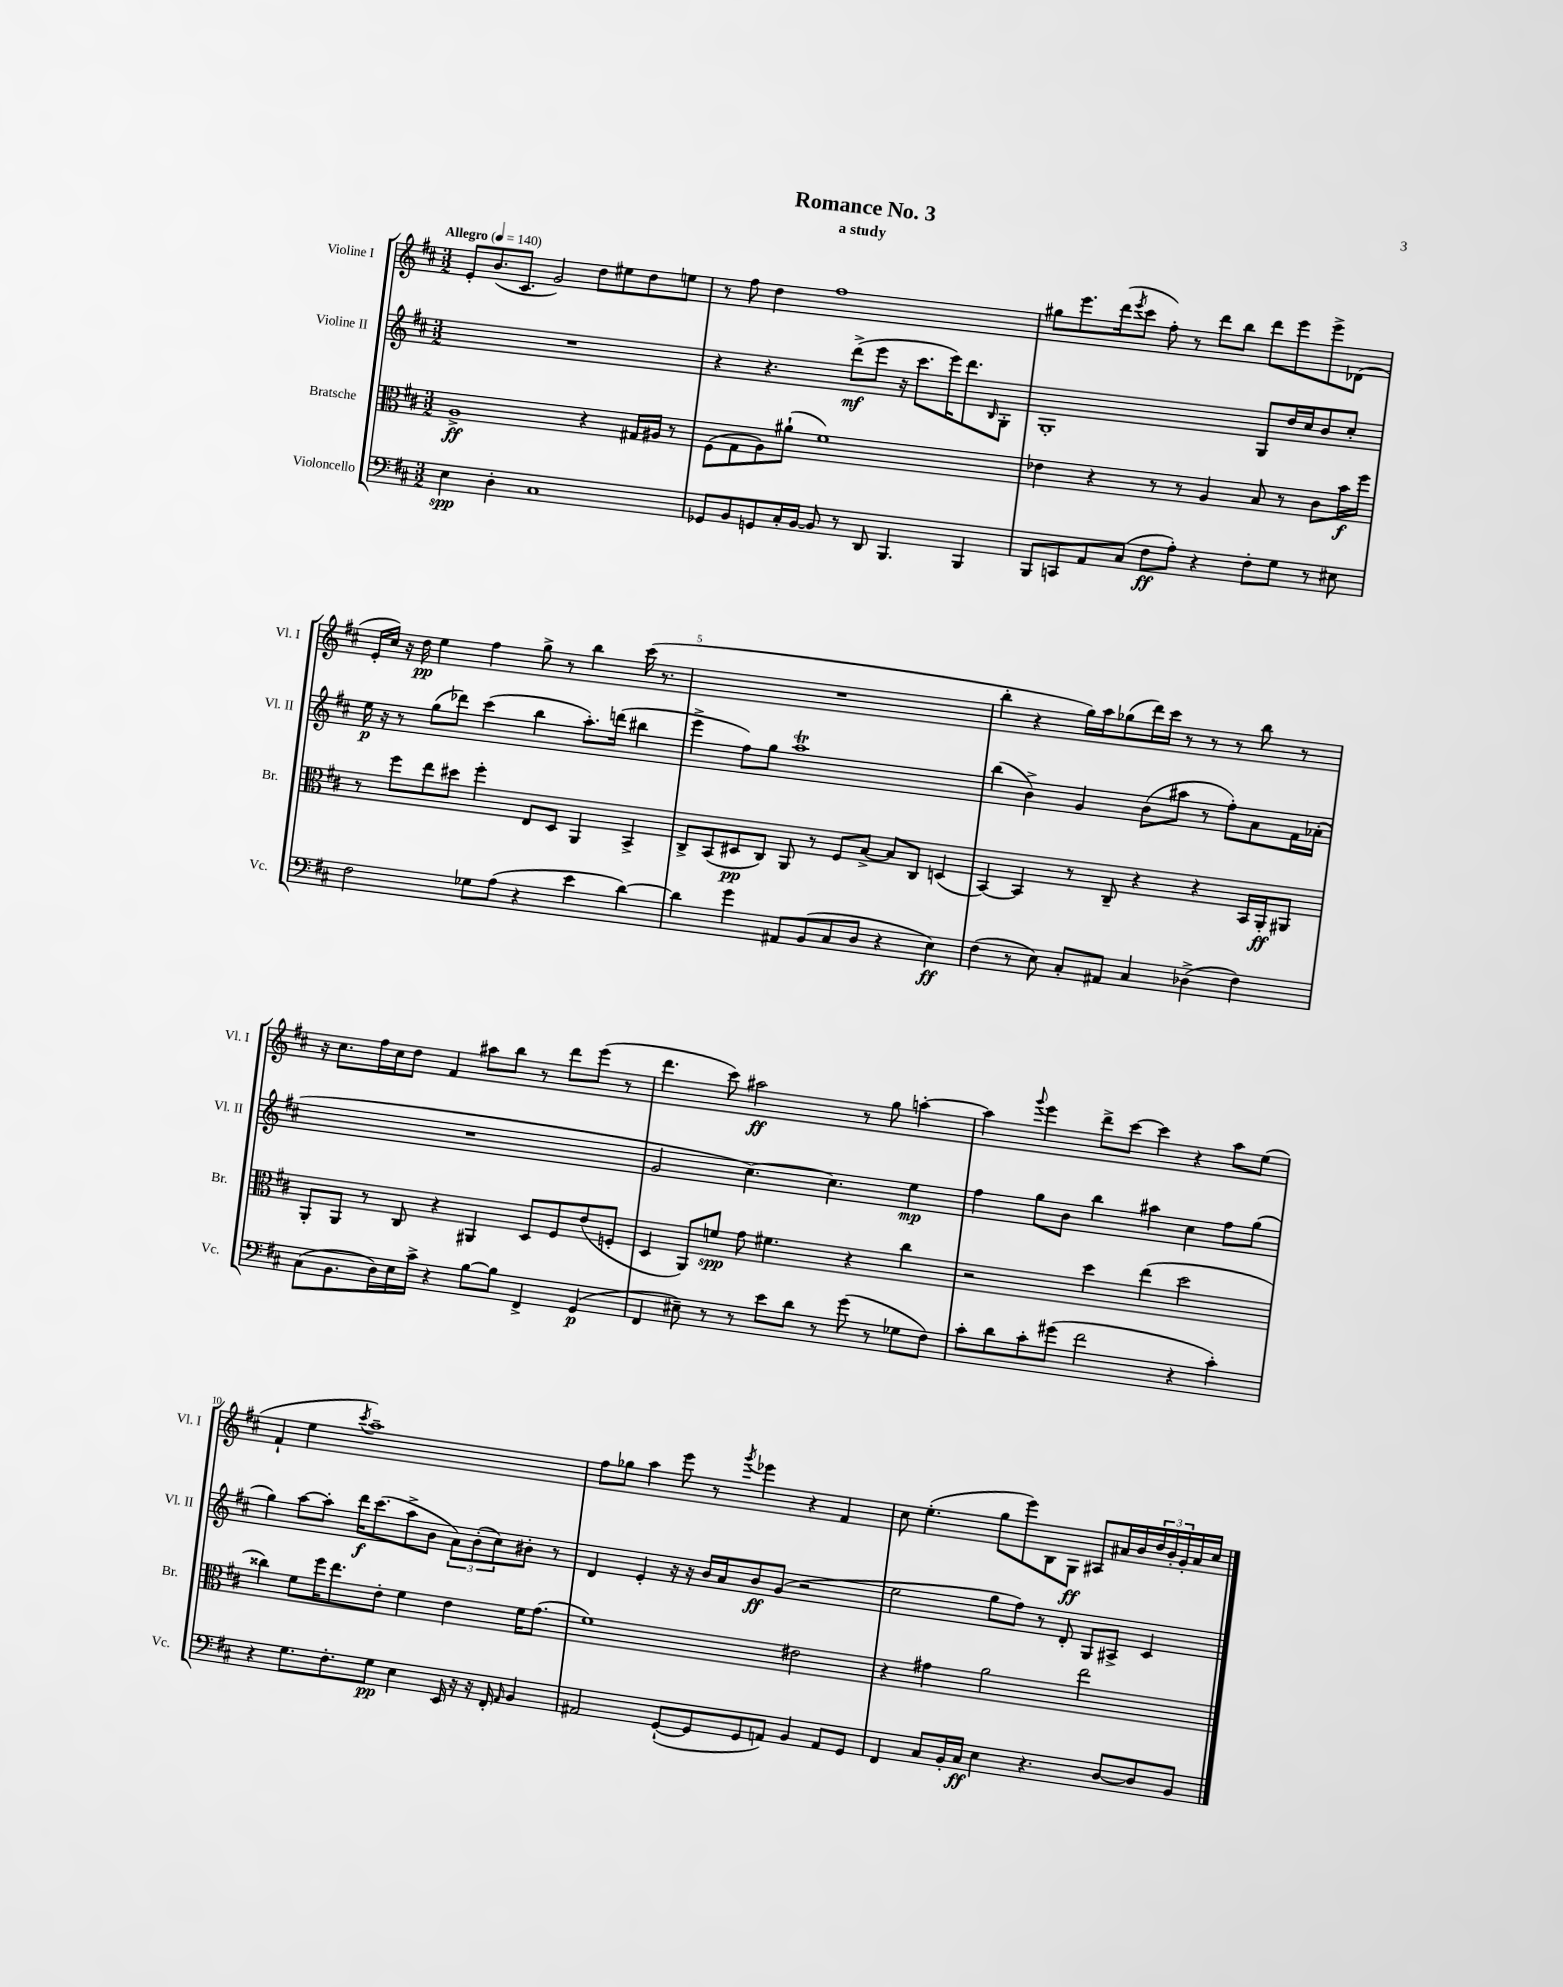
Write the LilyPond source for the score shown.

\header { title = "Romance No. 3" subtitle = "a study" }
<<
\new StaffGroup <<
\new Staff = "s0" \with { instrumentName = "Violine I" shortInstrumentName = "Vl. I" } {
    \clef treble \key d \major \numericTimeSignature \time 3/2 \tempo "Allegro" 4 = 140
    e'8-. b'8.( cis'8. g'2) d''8 eis''8 d''8 e''8 |
    r8 fis''8 d''4 fis''1 |
    gis''8 e'''8. d'''16( \acciaccatura { e'''8 } cis'''8 fis''8-.) r8 d'''8 b''8 d'''8 e'''8 e'''8-> des'8( |
    e'16-. cis''16) r16 d''16\pp e''4 fis''4 g''8-> r8 b''4 cis'''16( r8. |
    R1. |
    b''4-. r4 g''16) a''16 ges''8( d'''16) cis'''16 r8 r8 r8 b''8 r8 |
    r16 cis''8. fis''16 cis''16 d''8 fis'4 ais''8 b''8 r8 d'''8 e'''8( r8 |
    d'''4. cis'''8) ais''2\ff r8 g''8 a''4~-. |
    a''4 \appoggiatura { g'''8 } e'''4 d'''8-> cis'''8~ cis'''4 r4 a''8 e''8( |
    fis'4-! e''4 \acciaccatura { cis'''8 } a''1--) |
    fis''8 ges''8 a''4 e'''8 r8 \acciaccatura { g'''8 } ees'''4 r4 fis'4 |
    cis''8 e''4.-.( g''8 e'''8) b8 g8\ff ais8 ais'16 b'16 \tuplet 3/2 { d''16 b'16-. g'16-. } ais'16 cis''16 \bar "|." |
}
\new Staff = "s1" \with { instrumentName = "Violine II" shortInstrumentName = "Vl. II" } {
    \clef treble \key d \major \numericTimeSignature \time 3/2
    R1. |
    r4 r4. d'''8->\mf( e'''8 r16 cis'''8. e'''16) d'''8. \grace { b16 } g8-. |
    g1-. g8 d''16 cis''16 b'8 cis''8-. |
    e''16\p r16 r8 g''8( des'''8) cis'''4( b''4 a''8.-.) d'''16( bis''4 |
    e'''4-> fis''8) g''8 a''1\trill |
    b''4( b'4->) g'4 b'8( ais''8 r8 fis''8-.) a'8 fis'16 aes'16-.( |
    R1. |
    g'2 cis''4.~) cis''4. e''4\mp |
    fis''4 g''8 b'8 b''4 ais''4 cis''4 fis''8 g''8( |
    g''4) a''8~ a''8-. d'''16\f cis'''8.( a''8-> b'8 \tuplet 3/2 { a'8) b'8-.( cis''8) } bis'8-. r8 |
    d'4 e'4-. r16 r16 b'16 a'16 b'8\ff g'8( r2 |
    e''2 g''8 fis''8) r8 d'8-. g8 ais8-> cis'4 \bar "|." |
}
\new Staff = "s2" \with { instrumentName = "Bratsche" shortInstrumentName = "Br." } {
    \clef alto \key d \major \numericTimeSignature \time 3/2
    a1->\ff r4 gis16 ais16 r8 |
    fis8( g8 a8) ais'8-!( fis'1) |
    ees'4 r4 r8 r8 a4 b8 r8 cis'8 b'16\f fis''16 |
    r8 fis''8 e''8 dis''8 fis''4-. e8 d8 a,4 b,4-> |
    cis8-> b,8( dis8\pp cis8) a,8 r8 fis8 b8~-> b8 cis8 d4( |
    b,4~) b,4 r8 cis8-- r4 r4 b,16 a,16-.\ff ais,8 |
    a,8-. a,8 r8 cis8 r4 ais,4 d8 fis8 e'8( f8-. |
    d4 a,8) f'8\spp g'8 fis'4. r4 cis''4 |
    r2 d''4 e''4( d''2 |
    cisis''4) fis'8 fis''16 e''8. e'8-. fis'4 e'4 fis'16 g'8.( |
    fis'1) eis'2 |
    r4 gis'4 a'2 e''2 \bar "|." |
}
\new Staff = "s3" \with { instrumentName = "Violoncello" shortInstrumentName = "Vc." } {
    \clef bass \key d \major \numericTimeSignature \time 3/2
    e4\spp d4-. cis1 |
    ges,8 b,8 g,8 cis16-. b,16~ b,8 r8 d,8 b,,4. b,,4 |
    b,,8 c,8 a,8 cis8( fis8\ff a8-.) r4 fis8-. g8 r8 eis8 |
    fis2 ges8 a8( r4 e'4 d'4~) |
    d'4 g'4 ais,8 b,8( cis8 d8 r4 e4\ff) |
    fis4( r8 e8) cis8-. ais,8 cis4 des4->( fis4) |
    cis8( b,8. d16) e16 cis'16-> r4 b8~ b8 fis,4-> g,4\p( |
    fis,4 eis8--) r8 r8 e'8 d'8 r8 g'8( r8 ges8 fis8) |
    cis'8-. d'8 cis'8-. gis'8( fis'2 r4 cis'4-.) |
    r4 g8. fis8.-. g8\pp e4 e,16 r16 r16 fis,16-. \grace { a,16 } b,4 |
    ais,2 g,8~-!( g,8 g,8 a,8) b,4 a,8 g,8 |
    fis,4 cis8 b,16-. cis16\ff e4 r4. d8~ d8 b,8 \bar "|." |
}
>>
>>
\layout { \context { \Score \override BarNumber.break-visibility = ##(#f #t #t) barNumberVisibility = #(every-nth-bar-number-visible 5) } }
